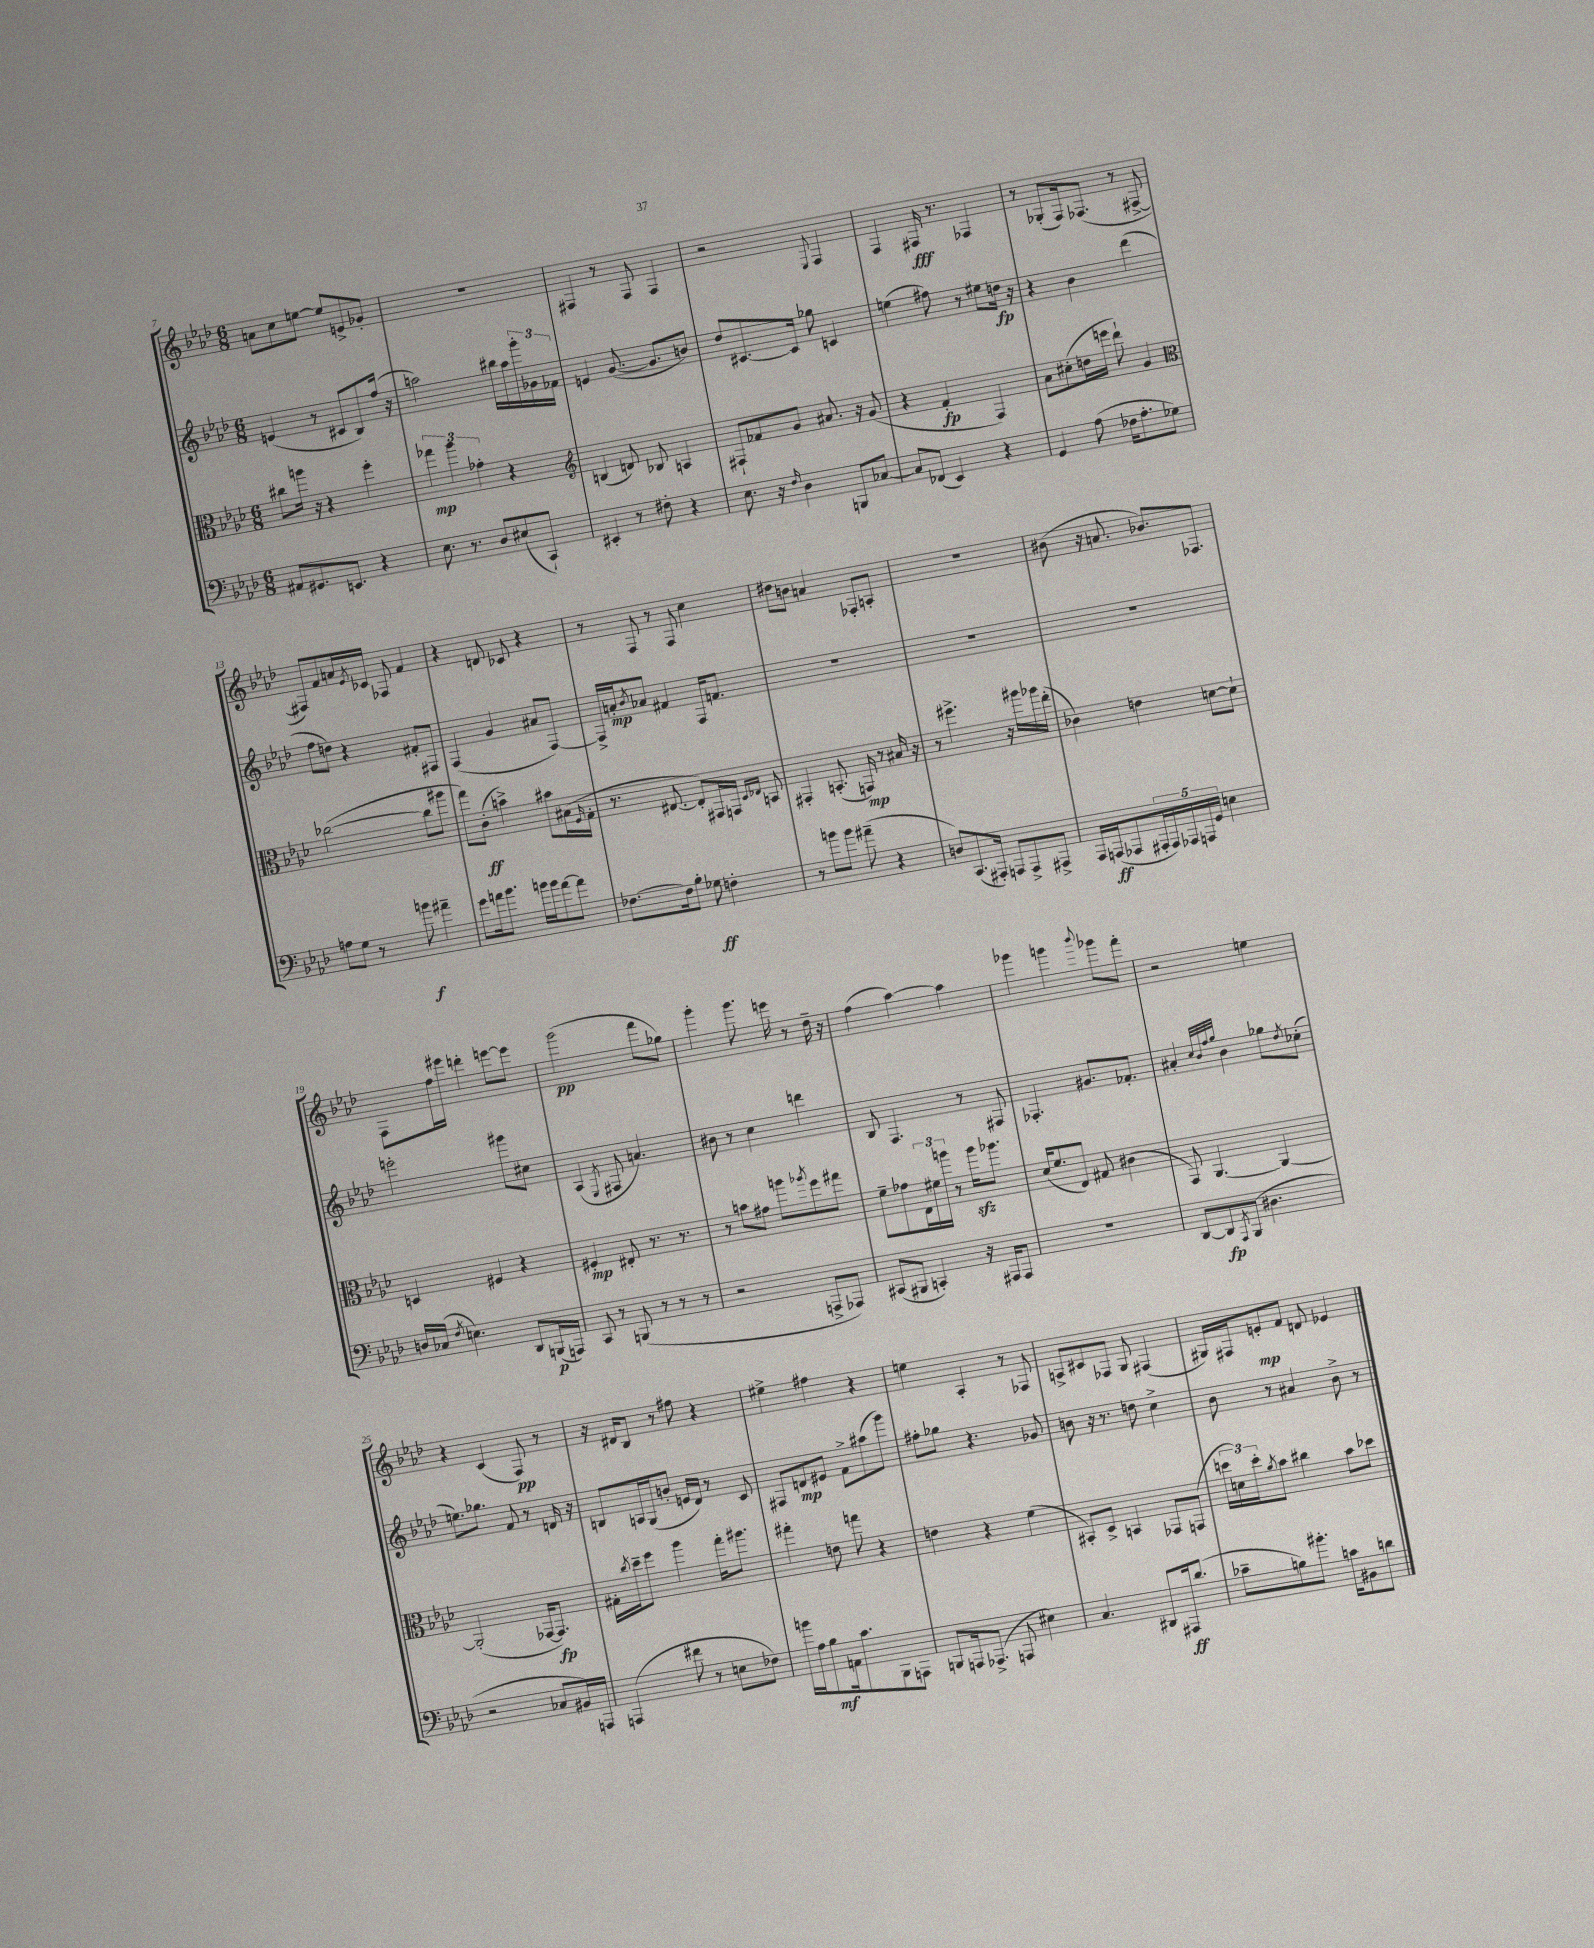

**kern	**kern	**kern	**kern
*staff4	*staff3	*staff2	*staff1
*clefF4	*clefC3	*clefG2	*clefG2
*k[b-e-a-d-]	*k[b-e-a-d-]	*k[b-e-a-d-]	*k[b-e-a-d-]
*M6/8	*M6/8	*M6/8	*M6/8
8AA#/L	8cc#\L	(4e/	8a\L
8.GG#/	16aa\Jk	.	8cc\
.	16r	.	.
.	4r	8r	[8ee\J
8.EE/J	.	.	.
.	.	8c#/L	8ee/]L
4r	4ff'\	8B-/)	8e^/
.	.	(16ff/Jk	8g-'/J
.	.	16r	.
=	=	=	=
8.E-\	6gg-\	2aa\)	2.r
.	6aa-\	.	.
8.r	.	.	.
.	6g-'\	.	.
8D-/L	.	.	.
(8E#/	4r	16bb#\LL	.
.	.	16aa\	.
8CC`/J)	.	24ggg'\	.
.	.	24g-\	.
.	.	24f-\JJ	.
=	=	=	=
*	*clefG2	*	*
4EE#'/	(4B/	4e/	4F#/
8r	8d/)	([8.g/	8r
8F#'\	8B-/	.	8F#/
.	.	8.g/]L	.
4r	4A/	.	4F#/
.	.	8b/J)	.
=	=	=	=
8.E-\	8F#`/L	8dd-/L	2r
.	8f-/	[8.c#/	.
16r	.	.	.
16qqF/	.	.	.
4D-\	8g/J	.	.
.	.	16c#/]Jk	.
.	8.a#/	8gg-\	.
.	.	.	8qqE-/
8BBB/L	.	4c/	4F/
.	16r	.	.
[8C-/J	(8g/	.	.
=	=	=	=
8C-/]L	4r	(4ee\	4F/
(8FF-/J	.	.	.
4EE-/)	4f'/	8ff#\)	16F#/
.	.	.	8.r
.	.	8r	.
4r	4F/)	8ee#\L	4F-/
.	.	16dd\Jk	.
.	.	16r	.
=	=	=	=
4GG/	8a-\L	4r	8r
.	(8cc#'\	.	(8G-'/L
(8A-\	16dd\L	4b-\	16F/k)
.	16eee\JJ	.	(8.F-/J
16F-\LK	8ddd-`\)	.	.
8.A-'\	.	.	.
.	4g/	(4ddd-\	8r
8G-\J)	.	.	[8F#^/
=	=	=	=
*	*clefC3	*	*
8A\L	([2cc-\	8ff\L	8F#/]L)
8G\J	.	8dd\J)	8f/
8r	.	4r	16a/L
.	.	.	8qe-/
.	.	.	16c-/JJ
8b\	.	.	8F-/
4a#~\	8cc-\]L	8f#'/L	4f/
.	8aa#\J	8F#/J	.
=	=	=	=
8g\L	8gg\L)	(4F/	4r
16a\k	(8c'\J	.	.
8.b-\J	.	.	.
.	4b^\)	4g/	8d/
16b\LL	.	.	8c-/
16b\J	.	.	.
[8a\	8b#\L	8a#/L	4r
8a\]J	(16B#\L	[8F/J)	.
.	16qqF/	.	.
.	16G'\JJ	.	.
=	=	=	=
[8.F-\L	8.r	16F^/]LL	8r
.	.	16a'/J	.
.	.	8qb-/	.
.	.	8a-/J	8F/
16F-\]k	[8.E#/	.	.
8B-'\J	.	4f#/	8r
8G-\	8E#'/]L)	.	8F/
4F'\	16GG#/L	16F/LK	4cc\
.	16GG/JJ	8.f/J	.
.	16qqD-/LL	.	.
.	16qqE-/JJ	.	.
.	8BB/	.	.
=	=	=	=
8r	4GG#'/	2.r	8dd#\L
8b\L	.	.	8b\J
8b\J	(8.BB'/	.	4a/
(8a#~\	.	.	.
.	16GG/)	.	.
4r	8r	.	8F-'/L
.	16B#/	.	8A'/J
.	16r	.	.
=	=	=	=
8D/L)	8r	2.r	2.r
(8.CC/	4.ff#^\	.	.
16AAA#'/Jk)	.	.	.
8AAA/L	.	.	.
8AAA^/	16r	.	.
.	16aa#\LL	.	.
8AAA#^/J	16aa-\	.	.
.	(16ee-'\JJ	.	.
=	=	=	=
16AAA-/LL	4c-\)	2.r	(8b#\
(16AAA/J	.	.	.
8AAA-/	.	.	16r
.	.	.	8.a/
20AAA#'/L	4e\	.	.
20AAA#/)	.	.	.
20AAA-/	.	.	.
.	.	.	8.b-/L)
20AAA/	.	.	.
20GG/JJ	.	.	.
4E\	[8d\L	.	.
.	.	.	8.F-/J
.	8d`\]J	.	.
=	=	=	=
16D/LL	4D/	2eee'\	8F\L
(16C-/JJ	.	.	.
8qF/	.	.	.
4.E\)	.	.	16ff\L
.	.	.	16eee#\JJ
.	4F#/	.	4ddd'\
8DD-/L	4r	8ggg#\L	[8eee\L
(16BBB/L	.	8cc#\J	8eee\]J
16AAA/JJ)	.	.	.
=	=	=	=
8CC/	4F#'/	(4A-/	(2ggg\
8r	.	.	.
.	.	8qE-/	.
(8BBB/	8E#'/	8F#/	.
8r	8.r	4.a/)	.
8r	.	.	8fff\L
.	8.r	.	.
8r	.	.	8gg-\J)
=	=	=	=
2r	8r	8b#\	4ggg'\
.	8b\L	8r	.
.	8g#\J	4cc\	8.ggg\
.	8aa\L	.	.
.	.	.	16eee\
.	8qaa-/	.	.
8AAA^/L	8ff\	4ddd\	8r
8AAA-/J)	8gg#\J	.	16dd-~\
.	.	.	16r
=	=	=	=
(8CC#/L	8f~\L	8B-/	(4ff\
8BBB#/J	8g-\	4.F/	.
4CC'/)	24E-\L	.	[4aa-\)
.	24f#\	.	.
.	24aa\JJ	.	.
.	8r	.	.
16r	16aa\LK	8r	4aa-\]
16AAA#/LK	8.aa-\J	.	.
8AAA#/J	.	8F#/	.
=	=	=	=
2.r	(16d-/LK	4.F-'/	4ggg-\
.	8.f/	.	.
.	8E-/J)	.	4ggg\
.	8G#/	8.g#/L	.
.	.	.	8qqbbb-/
.	(4c#\	.	8ggg-\L
.	.	8.f-'/J	.
.	.	.	8fff'\J
=	=	=	=
[8DD-/L	8GG/)	4a#'/	2r
8DD-/]	[4.AA-/	.	.
.	.	32qqcc/LLL	.
.	.	32qqb-/	.
.	.	32qqff/	.
8qAAA-/	.	32qqgg/JJJ	.
(8BBB-/J	.	4b-\	.
4.D#\	.	.	.
.	4AA-/_	8gg-\L	4ee\
.	.	8qdd-/	.
.	.	(8cc-'\J	.
=	=	=	=
2r	(2AA-'/]	8.ee\L)	4r
.	.	8.gg-\J	.
.	.	.	(4c/
.	.	8f/	.
8C-/L	[16GG-/LK	8r	8F/)
.	8.GG-/]J)	.	.
16BB#/L)	.	16d/	8r
16AAA/JJ	.	16r	.
=	=	=	=
(4AAA/	16G#'\LL	8B/L	16r
.	8qcc/	.	.
.	16dd-~\J	.	16d#/LK
.	8ff\J	16A/L	8B-/J
.	.	(16G/J	.
8f#\	4aa-\	8b'/J	8r
8r	.	16e/LL	8ff#\
.	.	16d-/JJ)	.
8E\L	16gg'\LK	8r	4r
.	8.aa#\J	.	.
8F-\J)	.	8c/	.
=	=	=	=
16b\LL	4gg#'\	8F#/L	4ee#^\
16A-\J	.	.	.
8B-\	.	8d/	.
16AA\k	8e\	8e#/J	4ff#\
8.c\	.	.	.
.	8gg\	8f^\L	.
8BBB-\	4r	(8aa#\	4r
8AAA\J	.	8ggg\J)	.
=	=	=	=
8BBB/L	4e\	8ff#'\L	4ee\
16AAA/k	.	8gg-\J	.
(8.AAA-^/J	.	.	.
.	4r	4.r	4A-'/
8AAA/	.	.	.
4E#\)	(4f\	.	8r
.	.	8g-/	8F-/
=	=	=	=
4.C/	8BB#'/L)	8b\	8A^/L
.	8D-^/J	16r	8c#/
.	.	8.r	.
.	4BB/	.	8F-/J
8DD#/L	.	8dd\	8G/
16AAA#/k	8GG-/L	4cc^\	(4F#/
(8.d-/J	.	.	.
.	(8GG/J	.	.
=	=	=	=
8c-~\L	24dd\LL	8b-\	16G#/LL)
.	24d\)	.	.
.	.	.	16F#/J
.	24dd'\J	.	.
.	8qa-/	.	.
8B\)	8b-\J	8r	8e'/
8.b#'\J	4cc#\	4a#/	8f/J
.	.	.	8d/
16c\LK	.	.	.
8BB#\	8b-\L	8b-^\	4e-/
8d\J	8dd-\J	8r	.
==	==	==	==
*-	*-	*-	*-
